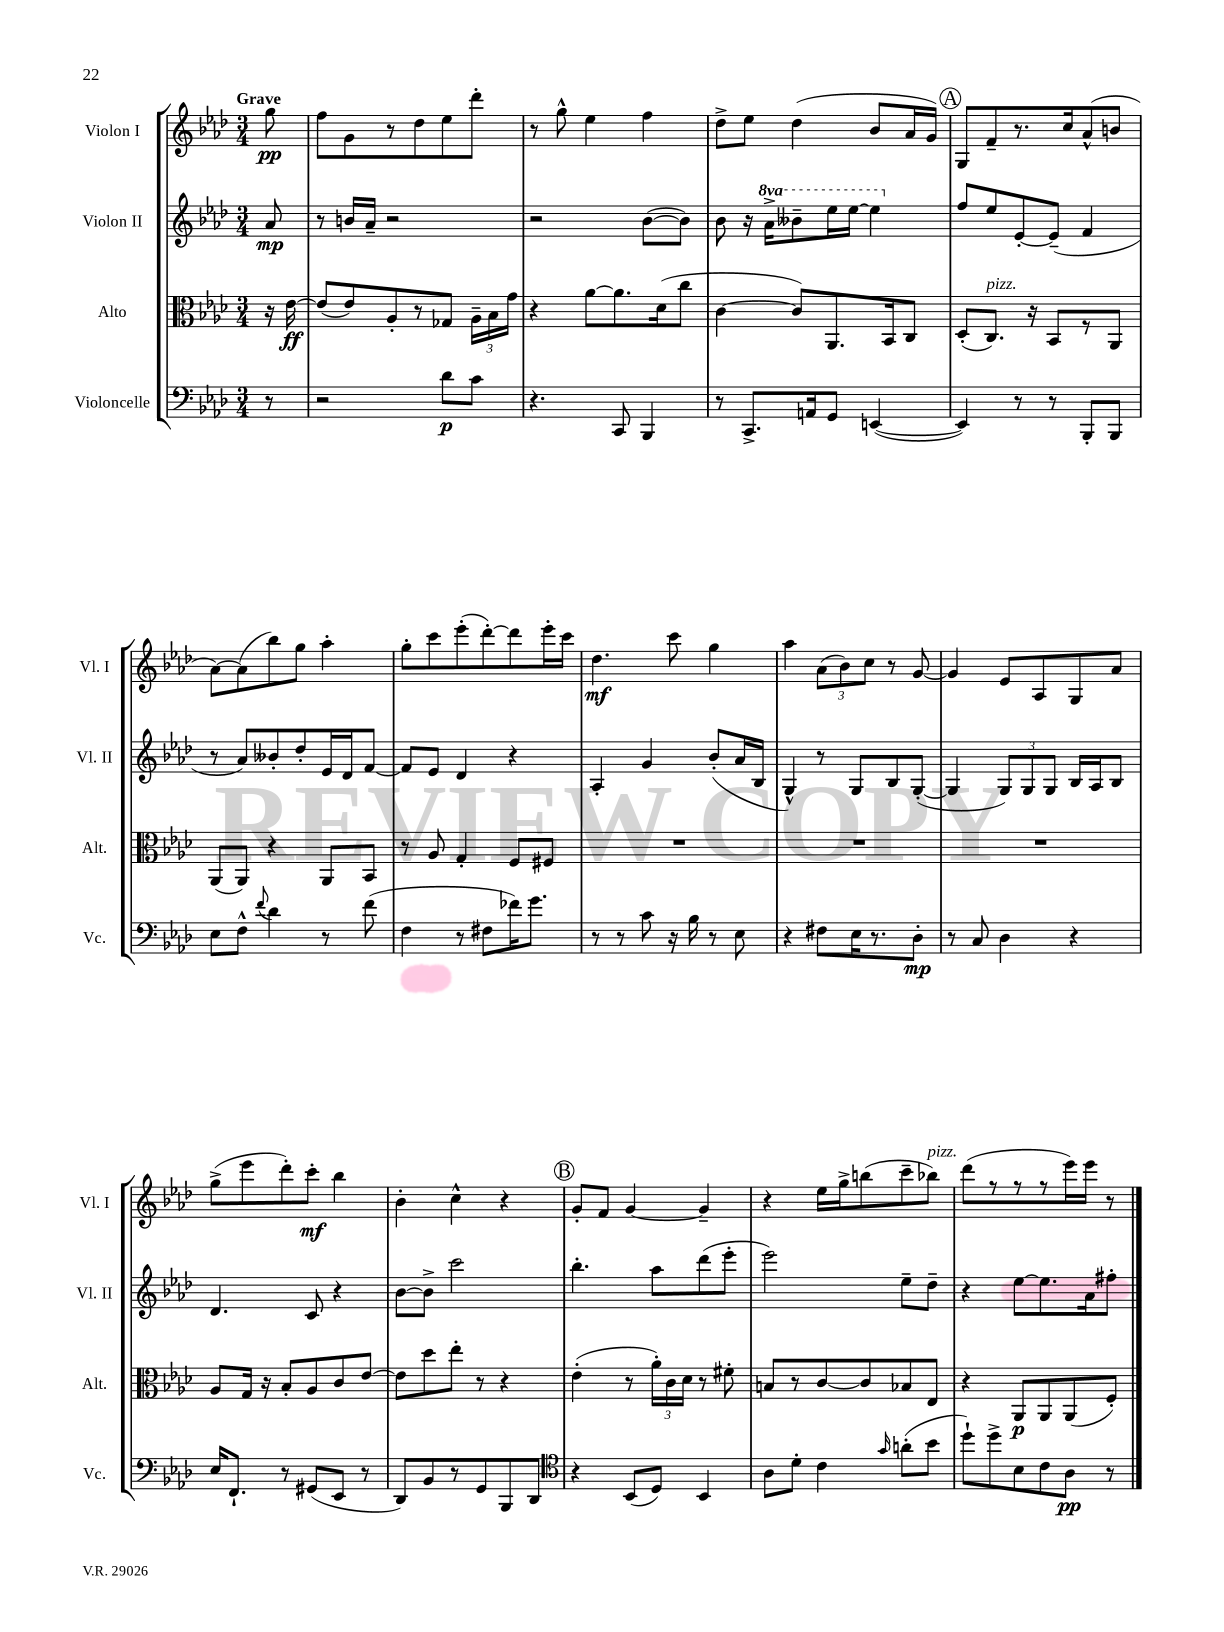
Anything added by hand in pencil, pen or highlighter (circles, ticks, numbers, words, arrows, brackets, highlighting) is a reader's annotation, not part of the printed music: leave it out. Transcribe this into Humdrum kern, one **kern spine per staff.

**kern	**dynam	**kern	**dynam	**kern	**dynam	**kern	**dynam
*part4	*part4	*part3	*part3	*part2	*part2	*part1	*part1
*staff4	*staff4	*staff3	*staff3	*staff2	*staff2	*staff1	*staff1
*I"Violoncelle	*	*I"Alto	*	*I"Violon II	*	*I"Violon I	*
*I'Vc.	*	*I'Alt.	*	*I'Vl. II	*	*I'Vl. I	*
*clefF4	*	*clefC3	*	*clefG2	*	*clefG2	*
*k[b-e-a-d-]	*	*k[b-e-a-d-]	*	*k[b-e-a-d-]	*	*k[b-e-a-d-]	*
*M3/4	*	*M3/4	*	*M3/4	*	*M3/4	*
=	=	=	=	=	=	=	=
!	!	!	!	!	!	!LO:TX:a:B:t=Grave	!
8r	.	16r	.	8a-/	mp	8gg\	pp
.	.	[16e-\	ff	.	.	.	.
=1	=1	=1	=1	=1	=1	=1	=1
2r	.	(8e-/L]	.	8r	.	8ff\L	.
.	.	8e-/)	.	16bn/LL	.	8g\	.
.	.	.	.	16a-~/JJ	.	.	.
.	.	8A-'/	.	2r	.	8r	.
.	.	8r	.	.	.	8dd-\	.
8d-\L	p	8G-X/J	.	.	.	8ee-\	.
8c\J	.	24A-~\LL	.	.	.	8ddd-'\J	.
.	.	24B-\	.	.	.	.	.
.	.	24g\JJ	.	.	.	.	.
=2	=2	=2	=2	=2	=2	=2	=2
4.r	.	4r	.	2r	.	8r	.
.	.	.	.	.	.	8gg^^\	.
.	.	[8a-\L	.	.	.	4ee-\	.
8CC/	.	8.a-\]	.	.	.	.	.
4BBB-/	.	.	.	([8b-\L	.	4ff\	.
.	.	(16d-\k	.	.	.	.	.
.	.	8cc\J	.	8b-\J])	.	.	.
=3	=3	=3	=3	=3	=3	=3	=3
8r	.	[4c\	.	8b-\	.	8dd-^\L	.
8.CC^/L	.	.	.	16r	.	8ee-\J	.
*	*	*	*	*8va	*	*	*
.	.	.	.	16aa-^\KL	.	.	.
.	.	8c/L])	.	8bb--X~\	.	(4dd-\	.
16AAn/k	.	.	.	.	.	.	.
8GG/J	.	8.AA-/	.	16eee-\L	.	.	.
.	.	.	.	[16eee-\JJ	.	.	.
([4EEn/	.	.	.	4eee-\]	.	8b-/L	.
.	.	16BB-/k	.	.	.	.	.
.	.	8C/J	.	.	.	16a-/L	.
.	.	.	.	.	.	16g/JJ)	.
!!LO:REH:place=s1:t=A
=4	=4	=4	=4	=4	=4	=4	=4
*	*	*	*	*X8va	*	*	*
4EE/])	.	(8D-'/L	.	8ff/L	.	8G/L	.
!	!	!LO:TX:a:i:t=pizz.	!	!	!	!	!
.	.	8.C/J)	.	8ee-/	.	8f~/	.
8r	.	.	.	[8e-'/	.	8.r	.
.	.	16r	.	.	.	.	.
8r	.	8BB-/L	.	(8e-~/J]	.	.	.
.	.	.	.	.	.	16cc/k	.
8BBB-'/L	.	8r	.	4f/	.	(8a-^^/	.
8BBB-/J	.	8AA-/J	.	.	.	8bn/J	.
!!LO:LB:g=z
=5	=5	=5	=5	=5	=5	=5	=5
8E-\L	.	(8AA-/L	.	8r	.	[8a-\L)	.
8F^^\J	.	8AA-/J)	.	8a-/L)	.	(8a-\]	.
8qqf/	.	.	.	.	.	.	.
4d-\	.	4r	.	8b--X'/	.	8bb-\)	.
.	.	.	.	8dd-'/	.	8gg\J	.
8r	.	8AA-/L	.	16e-/L	.	4aa-'\	.
.	.	.	.	16d-/J	.	.	.
(8f\	.	8BB-/J	.	[8f/J	.	.	.
=6	=6	=6	=6	=6	=6	=6	=6
4F\	.	8r	.	8f/L]	.	8gg'\L	.
.	.	8A-/	.	8e-/J	.	8ccc\	.
8r	.	4G'/	.	4d-/	.	(8eee-'\	.
8F#X\L	.	.	.	.	.	[8ddd-'\)	.
16f-X\K)	.	8F/L	.	4r	.	8ddd-\]	.
8.g\J	.	.	.	.	.	.	.
.	.	8F#X/J	.	.	.	16eee-'\L	.
.	.	.	.	.	.	16ccc\JJ	.
=7	=7	=7	=7	=7	=7	=7	=7
8r	.	2.r	.	4A-'/	.	4.dd-\	mf
8r	.	.	.	.	.	.	.
8c\	.	.	.	4g/	.	.	.
16r	.	.	.	.	.	8ccc\	.
16B-\	.	.	.	.	.	.	.
8r	.	.	.	(8b-'/L	.	4gg\	.
8E-\	.	.	.	16a-/L	.	.	.
.	.	.	.	16B-/JJ	.	.	.
=8	=8	=8	=8	=8	=8	=8	=8
4r	.	2.r	.	4G^^/)	.	4aa-\	.
8F#X\L	.	.	.	8r	.	(12a-\L	.
.	.	.	.	.	.	12b-\)	.
16E-\K	.	.	.	8G/L	.	.	.
.	.	.	.	.	.	12cc\J	.
8.r	.	.	.	.	.	.	.
.	.	.	.	8B-/	.	8r	.
8D-'\J	mp	.	.	([8G'/J	.	[8g/	.
=9	=9	=9	=9	=9	=9	=9	=9
8r	.	2.r	.	4G/]	.	4g/]	.
8C/	.	.	.	.	.	.	.
4D-\	.	.	.	12G/L)	.	8e-/L	.
.	.	.	.	12G/	.	.	.
.	.	.	.	.	.	8A-/	.
.	.	.	.	12G/J	.	.	.
4r	.	.	.	16B-/LL	.	8G/	.
.	.	.	.	16A-/J	.	.	.
.	.	.	.	8B-/J	.	8a-/J	.
!!LO:LB:g=z
=10	=10	=10	=10	=10	=10	=10	=10
16E-/KL	.	8A-/L	.	4.d-/	.	(8gg^\L	.
8.FF`/J	.	.	.	.	.	.	.
.	.	16G/Jk	.	.	.	8eee-\	.
.	.	16r	.	.	.	.	.
8r	.	8B-'/L	.	.	.	8ddd-'\)	.
(8GG#X/L	.	8A-/	.	8c/	.	8ccc'\J	mf
8EE-/J	.	8c/	.	4r	.	4bb-\	.
8r	.	[8e-/J	.	.	.	.	.
=11	=11	=11	=11	=11	=11	=11	=11
8DD-/L)	.	8e-\L]	.	[8b-\L	.	4b-'\	.
8BB-/	.	8dd-\	.	8b-^\J]	.	.	.
8r	.	8ee-'\J	.	2ccc\	.	4cc^^\	.
8GG/	.	8r	.	.	.	.	.
8BBB-/	.	4r	.	.	.	4r	.
8DD-/J	.	.	.	.	.	.	.
!!LO:REH:place=s1:t=B
=12	=12	=12	=12	=12	=12	=12	=12
*clefC4	*	*	*	*	*	*	*
4r	.	(4e-'\	.	4.bb-'\	.	8g'/L	.
.	.	.	.	.	.	8f/J	.
(8BB-/L	.	8r	.	.	.	[4g/	.
8D-/J)	.	24a-'\LL)	.	8aa-\L	.	.	.
.	.	24c\	.	.	.	.	.
.	.	24d-\JJ	.	.	.	.	.
4BB-/	.	8r	.	(8ddd-\	.	4g~/]	.
.	.	8f#X'\	.	8eee-'\J	.	.	.
=13	=13	=13	=13	=13	=13	=13	=13
8A-\L	.	8Bn/L	.	2eee-\)	.	4r	.
8d-'\J	.	8r	.	.	.	.	.
4c\	.	[8c/	.	.	.	16ee-\LL	.
.	.	.	.	.	.	16gg^\J	.
.	.	8c/]	.	.	.	(8bbn\	.
16qqg/	.	.	.	.	.	.	.
(8an'\L	.	8B-X/	.	8ee-~\L	.	8ccc~\	.
!	!	!	!	!	!	!LO:TX:a:i:t=pizz.	!
8b-\J	.	8E-/J	.	8dd-~\J	.	8bb-X\J)	.
=14	=14	=14	=14	=14	=14	=14	=14
8dd-`\L)	.	4r	.	4r	.	(8ddd-\L	.
8dd-^\	.	.	.	.	.	8r	.
8B-\	.	8AA-/L	p	[8ee-\L	.	8r	.
8c\	.	8AA-/	.	8.ee-\]	.	8r	.
8A-\J	pp	(8AA-/	.	.	.	16eee-\L)	.
.	.	.	.	16a-\k	.	16eee-\JJ	.
8r	.	8F'/J)	.	8ff#X'\J	.	8r	.
==	==	==	==	==	==	==	==
*-	*-	*-	*-	*-	*-	*-	*-
